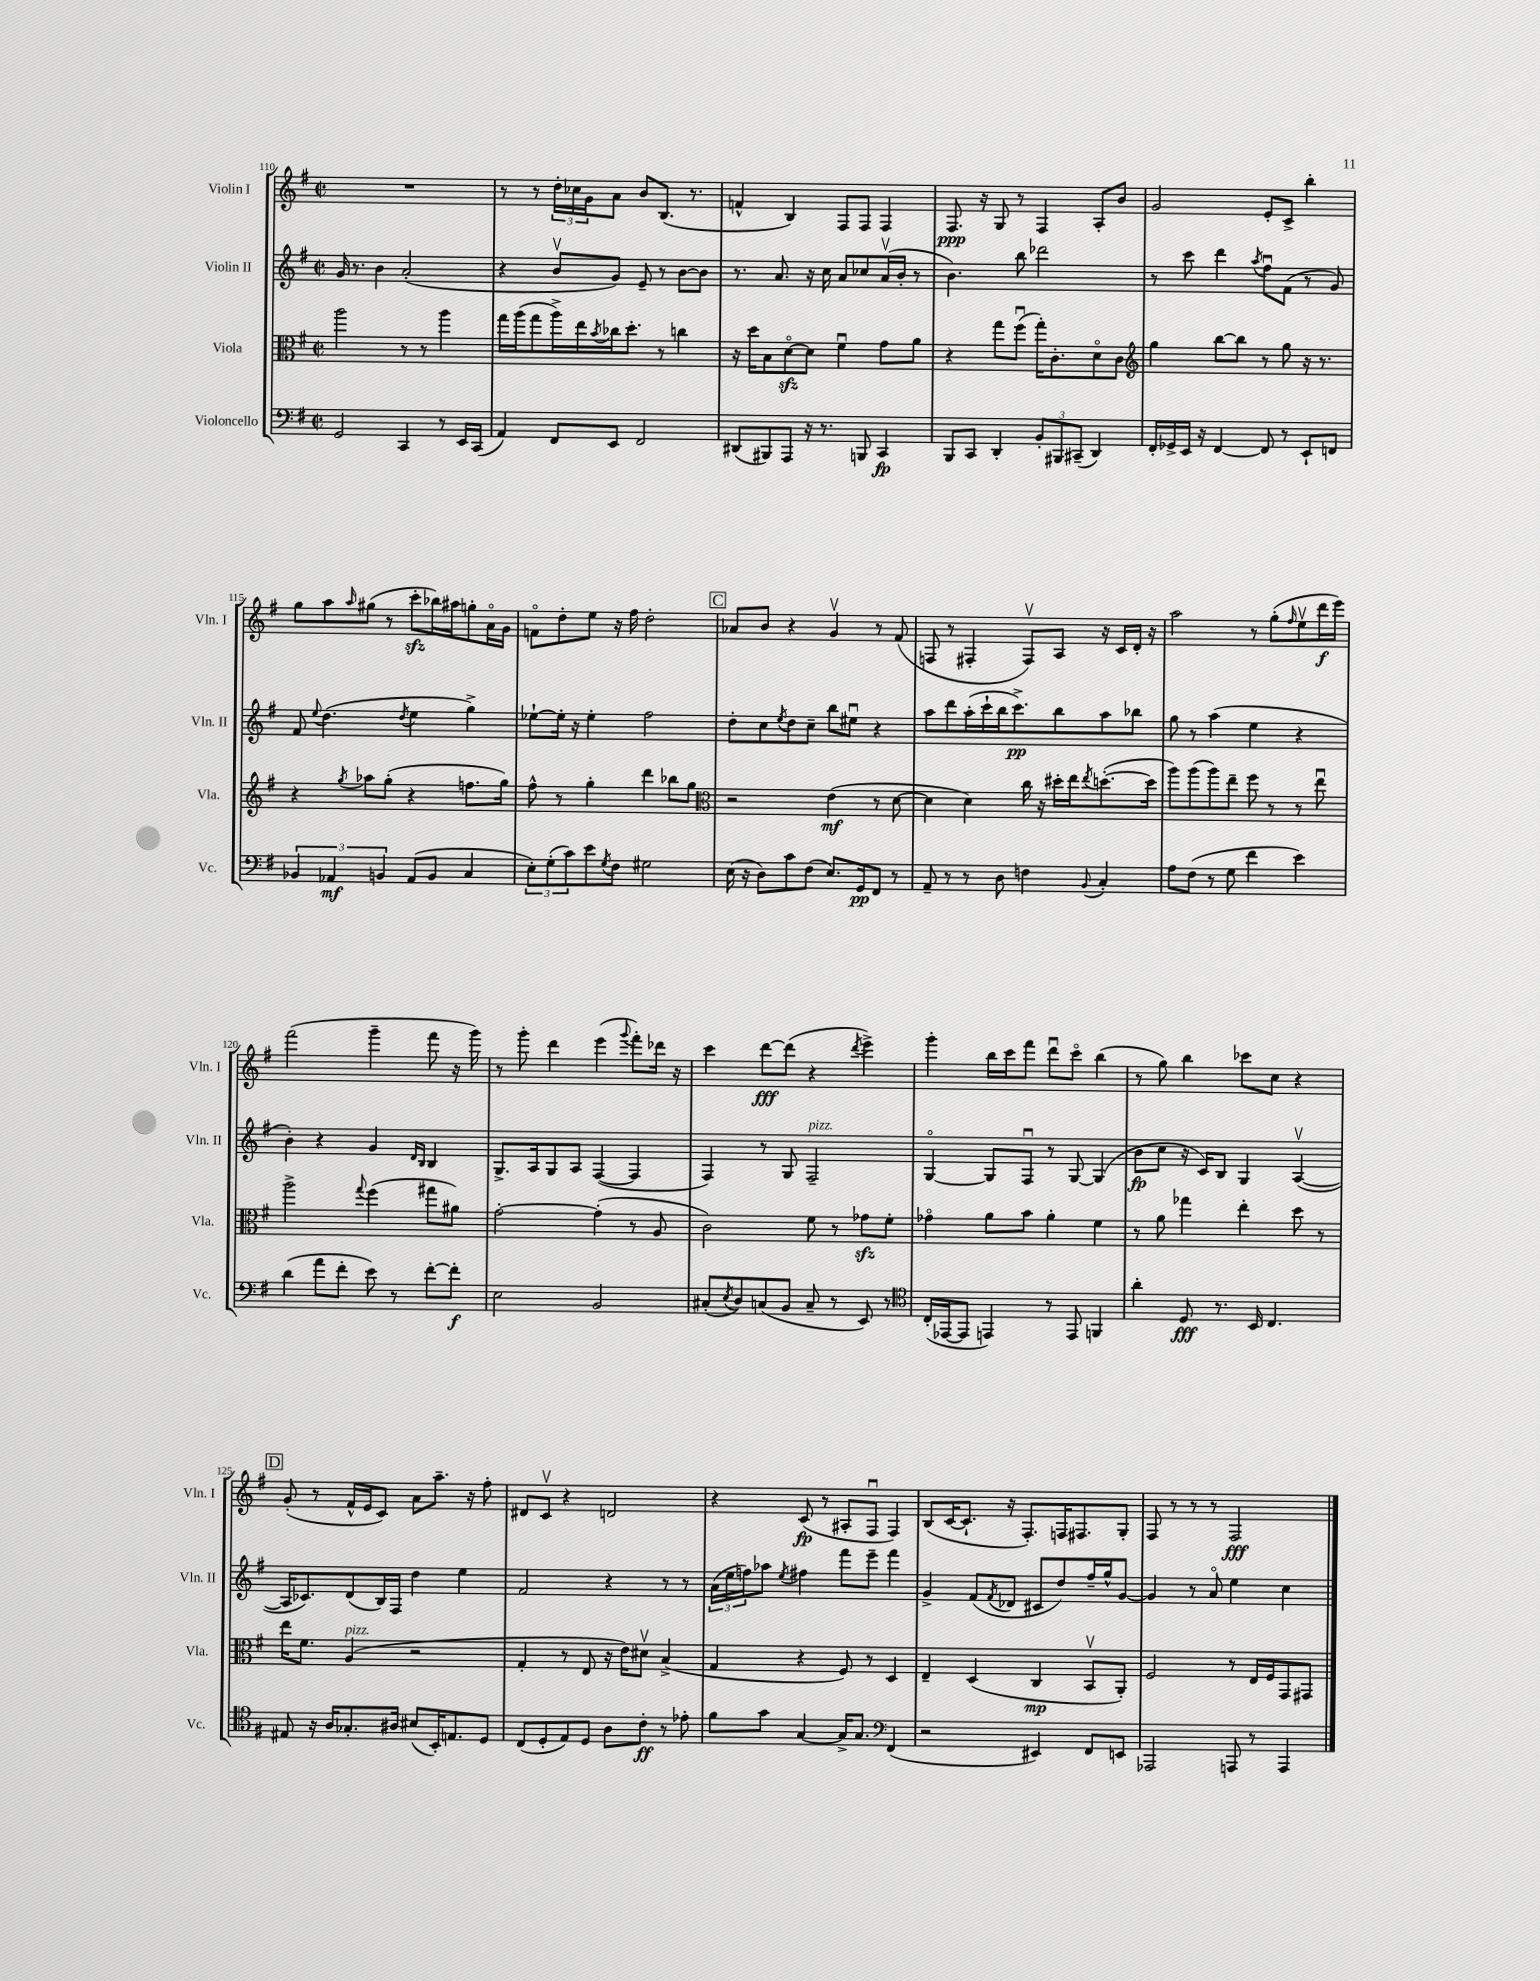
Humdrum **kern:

**kern	**kern	**kern	**kern
*staff4	*staff3	*staff2	*staff1
*clefF4	*clefC3	*clefG2	*clefG2
*k[f#]	*k[f#]	*k[f#]	*k[f#]
*M2/2	*M2/2	*M2/2	*M2/2
*met(c|)	*met(c|)	*met(c|)	*met(c|)
2GG	2aa	16g	1r
.	.	8.r	.
.	.	4b	.
4CC	8r	(2a'	.
.	8r	.	.
8r	4aa	.	.
16EE	.	.	.
(16CC	.	.	.
=	=	=	=
4AA)	16gg	4r	8r
.	(16aa	.	.
.	8gg	.	8r
8FF#	16aa^)	8bv	24dd'
.	.	.	24cc-
.	16ee	.	.
.	.	.	24g
.	8qb	.	.
8EE	16cc-	8g)	8a
.	8.dd'	.	.
2FF#	.	8e~	8b
.	8r	8r	(8.B
.	4cc	[8b	.
.	.	.	8.r
.	.	8b]	.
=	=	=	=
(8DD#	16r	8.r	4f^^
.	16dd	.	.
8BBB#)	8B	.	.
.	.	8.a	.
8AAA	[8do	.	4B)
16r	8d]	16r	.
8.r	.	16cc	.
.	4f#u	8a	8F#
8BBB	.	8cc-	8F#
4CC	8g	(16av	4F#
.	.	16b'	.
.	8a	8r	.
=	=	=	=
8BBB	4r	4.b)	8.F#
8CC	.	.	.
.	.	.	16r
4DD'	8gg	.	8G
.	(8ff#u	8bb	8r
12BB'	16gg')	2ddd-	4F#
.	8.c'	.	.
12BBB#	.	.	.
(12CC#~	.	.	.
4DD)	8do	.	8A'
.	8c	.	8b
=	=	=	=
*	*clefG2	*	*
16FF#'	4gg	8r	2g
16GG-^	.	.	.
16EE	.	8ccc	.
16r	.	.	.
[4FF#	[8bb	4ddd	.
.	8bb]	.	.
.	.	8qaa	.
8FF#]	8r	8ff#u	8e'
8r	8gg	(8f#	8c^
8EE`	16r	8r	4bb'
.	8.r	.	.
8FF	.	8g)	.
=	=	=	=
6BB-	4r	8f#	8gg
.	.	8qqee	.
.	.	(4.dd	8aa
6AA-	.	.	.
.	8qgg	.	16qqaa
.	8aa-	.	(8gg#
6BB	.	.	.
.	(8gg'	.	8r
.	.	8qdd	.
(8AA-	4r	4ee	8ccc'
8BB	.	.	16bb-)
.	.	.	16aa#
4C	8.ff	4gg^)	8gg'
.	.	.	16ao
.	16gg)	.	16g
=	=	=	=
12E')	8ff#^^	[8ee-`	8fo
(12G'	.	.	.
.	8r	16ee-']	8dd'
12c)	.	.	.
.	.	16r	.
8e	4gg'	4ee-'	8ee
8qG	.	.	.
8F#	.	.	16r
.	.	.	16ff#
2G#	4ddd	2ff#	2dd'
.	8bb-	.	.
.	8gg	.	.
=	=	=	=
*	*clefC3	*	*
(16E	2r	8dd'	8a-
16r	.	.	.
8D)	.	8cc	8b
.	.	8qee	.
8c	.	8dd	4r
(8F#	.	8cc~	.
8.E)	(4e	8bb	4gv
.	.	8ee#u	.
16GG	.	.	.
8FF#	8r	4r	8r
8r	[8d	.	(8f#
=	=	=	=
8AA~	4d]	8aa	8F
8r	.	8ddd	8r
8r	4d)	(16aa'	4F#'
.	.	16ccc`	.
8D	.	16bb	.
.	.	8.ccc^)	.
4F	16cc	.	8F#v)
.	16r	.	.
.	16dd#'	8bb	8A
.	16ee	.	.
8qqBB	8qee	.	.
4C'	([8.dd'	8aa	16r
.	.	.	16c
.	.	8bb-	16d'
.	16dd]	.	16r
=	=	=	=
8A	8aa)	8gg	2aa
(8F#	(8aa	8r	.
8r	8aa)	(4aa	.
8G	8ee~	.	.
4f#	8ff#	4ee	8r
.	8r	.	(8gg'
.	.	.	16qqff#
4e)	8r	4r	8eev
.	8eeu	.	16ddd
.	.	.	16eee)
=	=	=	=
(4d	2aa^	4b')	(2fff#
8a	.	4r	.
8f#'	.	.	.
.	8qqgg	.	.
8e)	(4ff#	4g	4ggg~
8r	.	.	.
.	.	16qqd	.
.	.	16qqB	.
[8f#'	8gg#	4B	8fff#
8f#']	8a#)	.	16r
.	.	.	16ggg)
=	=	=	=
2E	[2g'	8.G^	8r
.	.	.	8ggg'
.	.	16A	.
.	.	8G	4ddd
.	.	8A	.
2BB	(4g']	([4F#	(4eee
.	.	.	8qqggg
.	8r	4F#]	8fff#')
.	8A	.	16ddd-
.	.	.	16r
=	=	=	=
(8C#'	2c)	4F#)	4ccc
8qE	.	.	.
8D)	.	.	.
(8C	.	8r	[8ddd
8BB	.	8G	(8ddd]
8C~	8f#	2F#~	4r
8r	8r	.	.
.	.	.	8qddd
8EE)	8g-	.	4eee^)
8r	8f#'	.	.
=	=	=	=
*clefC4	*	*	*
(16C'	4g-o	[4Go	4ggg'
[16EE-	.	.	.
8EE-]	.	.	.
4EE)	8a	8G]	16bb
.	.	.	16ccc
.	8b	8F#u	8fff#
8r	4a'	8r	8dddu
8EE	.	[8G	8ccco
4FF	4f#	(4G]	(4bb
=	=	=	=
4a'	8r	8b	8r
.	8a	8cc	8gg)
8D	4gg-	16r	4bb
.	.	16c)	.
8.r	.	8B	.
.	4ee'	4G	8ccc-
16BB	.	.	.
4.C	.	.	8cc
.	8dd	([4Av	4r
.	8r	.	.
=	=	=	=
8E#	16ee	16A]	(8g'
.	8.f#	8.c-)	.
16r	.	.	8r
16A	.	.	.
8.G-'	(4A	(8d	16f#^^
.	.	.	16e
.	.	16B)	8c)
16A#	.	16F#	.
(8B#	2r	4dd	8a
16BB')	.	.	8.aa~
8.E	.	.	.
.	.	4ee	.
.	.	.	16r
8D	.	.	8ff#'
=	=	=	=
(8C	4G'	2f#	8d#
8D'	.	.	8cv
8E)	8r	.	4r
8D	8E	.	.
8A	16r	4r	2d
.	16e)	.	.
8c'	8d#v	.	.
8r	(4B^	8r	.
8e-'	.	8r	.
=	=	=	=
8f#	4G	(24a	4r
.	.	24ee	.
.	.	24ff)	.
8g	.	8aa-	.
.	.	8qee	.
[4G	4r	4ff#	(8c
.	.	.	8r
16G^]	8F#)	8fff#	8A#'
8.G	.	.	.
.	8r	8eee~	8F#u
*clefF4	*	*	*
(4FF#	4D	4fff#	4F#)
=	=	=	=
2r	4E~	4g^	(8B
.	.	.	[16c
.	.	.	8.c`]
.	(4D	(8f#	.
.	.	8qf#	.
.	.	8d-	16r
.	.	.	8.F#')
4EE#)	4C	8c#	.
.	.	8dd)	16F
.	.	.	8.F#
8FF#	8BBv	16ff#~	.
.	.	16gg^^	.
8EE	8AA')	[8g	8G'
=	=	=	=
2AAA-	2F#	4g]	8F#
.	.	.	8r
.	.	8r	8r
.	.	8ao	8r
8AAA	8r	4ee	2F#
8r	16E	.	.
.	16F#	.	.
4AAA	8GG	4cc	.
.	8GG#	.	.
==	==	==	==
*-	*-	*-	*-
